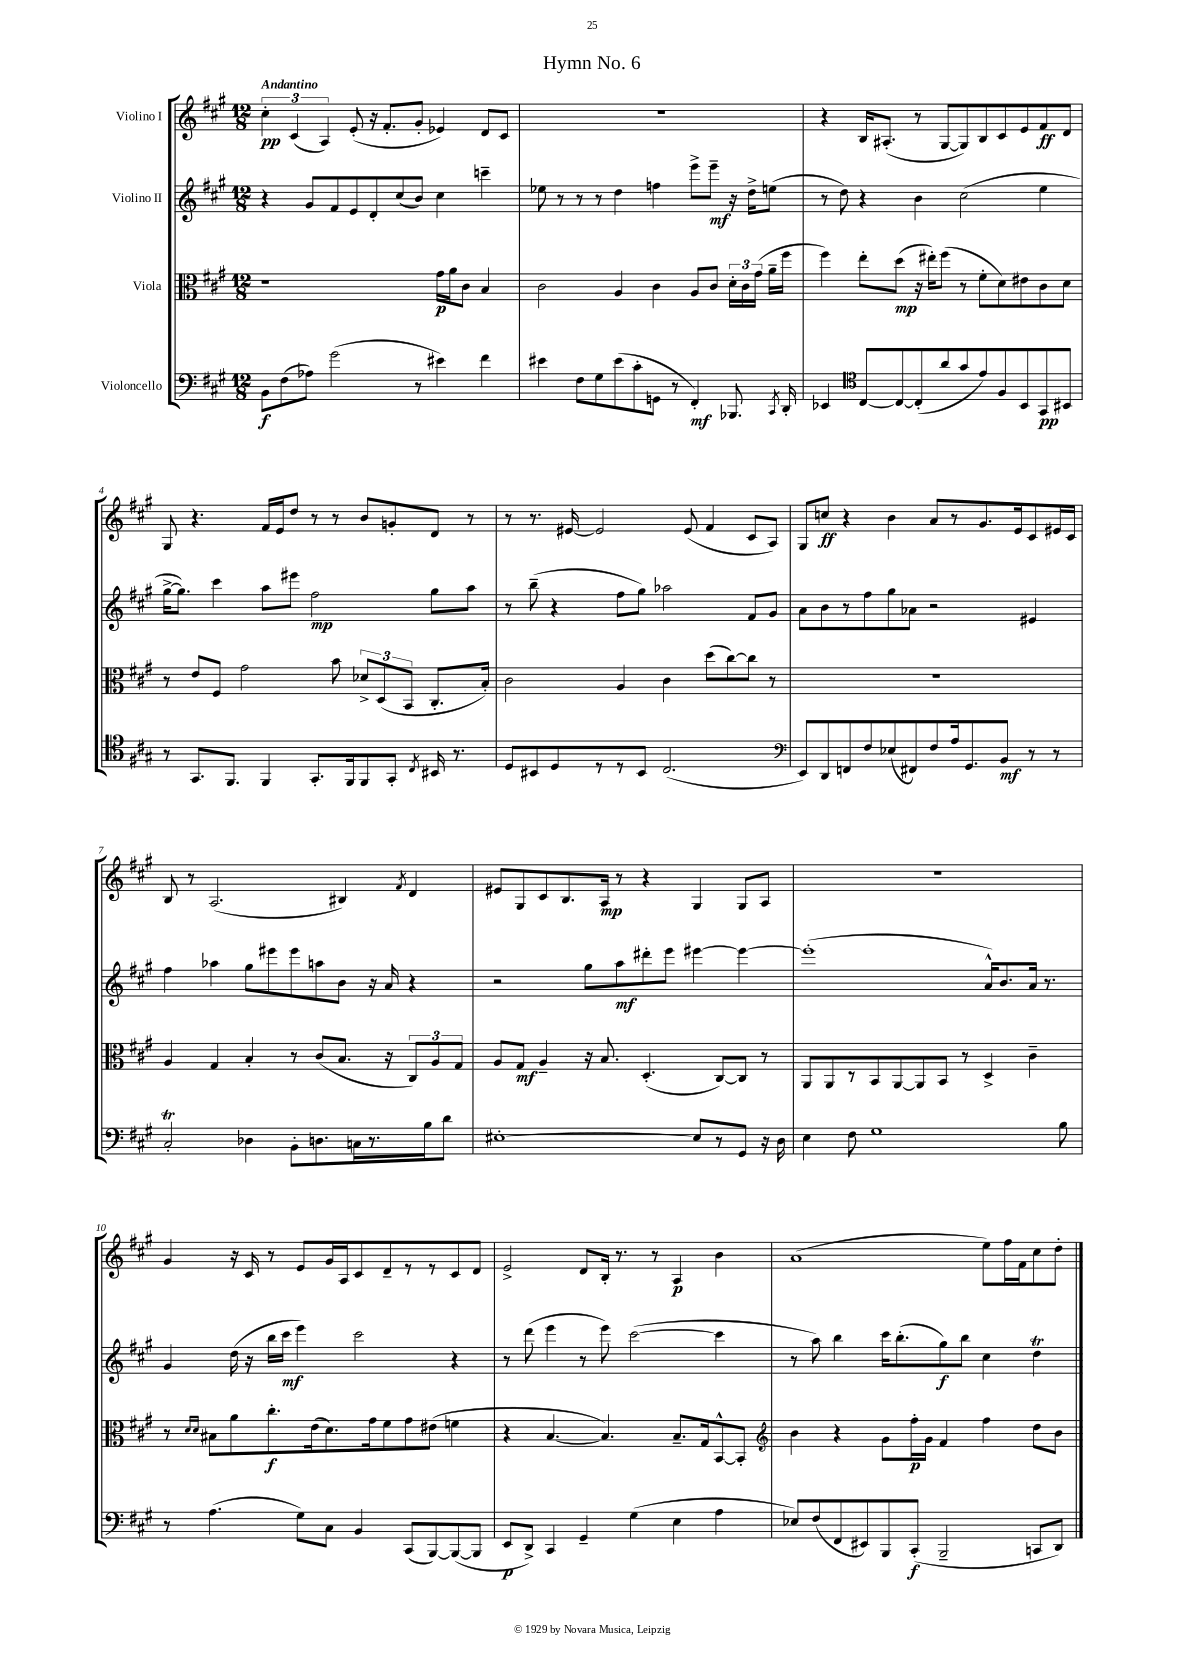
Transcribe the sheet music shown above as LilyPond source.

\header { title = "Hymn No. 6" }
<<
\new StaffGroup <<
\new Staff = "s0" \with { instrumentName = "Violino I" } {
    \clef treble \key a \major \numericTimeSignature \time 12/8 \tempo "Andantino"
    \autoBeamOff \tuplet 3/2 { cis''4-.\pp cis'4( a4) } e'8-.( r16 fis'8.[-. gis'8]-. ees'4) d'8[ cis'8] |
    R1. |
    r4 b16[ ais8.]-.( r8 gis8[~ gis8) b8 cis'8 e'8 fis'8\ff d'8] |
    gis8 r4. fis'16[ e'16 d''8] r8 r8 b'8[ g'8-. d'8] r8 |
    r8 r8. eis'16~ eis'2 eis'8( fis'4 cis'8[ a8]) |
    gis8[ c''8]\ff r4 b'4 a'8[ r8 gis'8. e'16 cis'8 eis'16 cis'16] |
    b8 r8 a2.( bis4) \acciaccatura { fis'8 } d'4 |
    eis'8[ gis8 cis'8 b8. a16]\mp r8 r4 gis4 gis8[ a8] |
    R1. |
    gis'4 r16 cis'16 r8 e'8[ gis'16 a16 cis'8 d'8-- r8 r8 cis'8 d'8] |
    e'2-> d'8[ b16]-. r8. r8 a4\p b'4 |
    a'1( e''8[) fis''16 fis'16 cis''8 d''8]-. \bar "|." |
}
\new Staff = "s1" \with { instrumentName = "Violino II" } {
    \clef treble \key a \major \numericTimeSignature \time 12/8
    \autoBeamOff r4 gis'8[ fis'8 e'8 d'8-. cis''8( b'8]) cis''4 c'''4-- |
    ees''8 r8 r8 r8 d''4 f''4 e'''8[-> e'''8]--\mf r16 d''16[-> e''8]( |
    r8 d''8) r4 b'4 cis''2( e''4 |
    gis''16[~-> gis''8.]) cis'''4 a''8[ eis'''8] fis''2\mp gis''8[ a''8] |
    r8 b''8--( r4 fis''8[ gis''8]) aes''2 fis'8[ gis'8] |
    a'8[ b'8 r8 fis''8 gis''8 aes'8] r2 eis'4 |
    fis''4 aes''4 gis''8[ eis'''8 eis'''8 a''8 b'8] r16 a'16 r4 |
    r2 gis''8[ a''8\mf dis'''8-. e'''8] eis'''4~ eis'''4~ |
    eis'''1-.( a'16[-^) b'8. a'16] r8. |
    gis'4 d''16( r16 b''16[ cis'''16]\mf e'''4) cis'''2 r4 |
    r8 d'''8( e'''4 r8 e'''8) cis'''2~( cis'''4 |
    r8 a''8) b''4 cis'''16[ b''8.-.( gis''8\f) b''8] cis''4 d''4\trill \bar "|." |
}
\new Staff = "s2" \with { instrumentName = "Viola" } {
    \clef alto \key a \major \numericTimeSignature \time 12/8
    \autoBeamOff r1 gis'16[\p a'16 cis'8] b4 |
    cis'2 a4 cis'4 a8[ cis'8] \tuplet 3/2 { d'16[-. cis'16 gis'16]( } a'16[-- fis''16] |
    fis''4) e''8[-. d''8]\mp( r16 eis''16[-.) fis''8]( r8 fis'8[-. d'8) eis'8 cis'8 d'8] |
    r8 e'8[ fis8] gis'2 b'8 \tuplet 3/2 { des'8[-> d8( b,8] } cis8.[-. b16]-.) |
    cis'2 a4 cis'4 d''8[( cis''8~) cis''8] r8 |
    R1. |
    a4 gis4 b4-. r8 cis'8[( b8.] r16 \tuplet 3/2 { cis8[) a8 gis8] } |
    a8[ gis8]\mf a4-- r16 b8. d4.-.( cis8[~) cis8] r8 |
    a,8[ a,8 r8 b,8 a,8~ a,8 b,8] r8 d4-> cis'4-- |
    r8 \grace { d'16[ d'16] } bis8[ a'8 cis''8.-.\f e'16( d'8.) gis'16 fis'8 gis'8 eis'8]( f'4 |
    r4 b4.~ b4.) b8.[-- gis16 b,8~-^ b,8]-. |
    \clef treble b'4 r4 gis'8[ fis''16-.\p gis'16] fis'4 fis''4 d''8[ b'8] \bar "|." |
}
\new Staff = "s3" \with { instrumentName = "Violoncello" } {
    \clef bass \key a \major \numericTimeSignature \time 12/8
    \autoBeamOff b,8[\f fis8( aes8]) gis'2( r8 eis'4) fis'4 |
    eis'4 fis8[ gis8 eis'8( cis'8-. g,8] r8 fis,4-.\mf) bes,,8. \acciaccatura { cis,8 } d,16-. |
    ees,4 \clef tenor cis8[~ cis8~ cis8-.( a'8 gis'8 e'8) fis8 b,8 gis,8\pp bis,8] |
    r8 gis,8.[ fis,8.] fis,4 gis,8.[-. fis,16 fis,8 gis,8]-. \acciaccatura { cis8 } bis,16 r8. |
    d8[ bis,8 d8 r8 r8 bis,8] cis2.( |
    \clef bass e,8[) d,8 f,8 fis8 ees8( fis,8) fis8 a16 gis,8. b,8]\mf r8 r8 |
    cis2-.\trill des4 b,8[-. d8. c16 r8. b16 d'8] |
    eis1~-. eis8[ r8 gis,8] r16 d16 |
    e4 fis8 gis1 b8 |
    r8 a4.( gis8[) cis8] b,4 cis,8[( b,,8~) b,,8~( b,,8] |
    e,8[\p d,8]->) cis,4 gis,4-- gis4( e4 a4 |
    ees8[) fis8( fis,8 eis,8) b,,8 cis,8]-.\f( b,,2-- c,8[ d,8]) \bar "|." |
}
>>
>>
